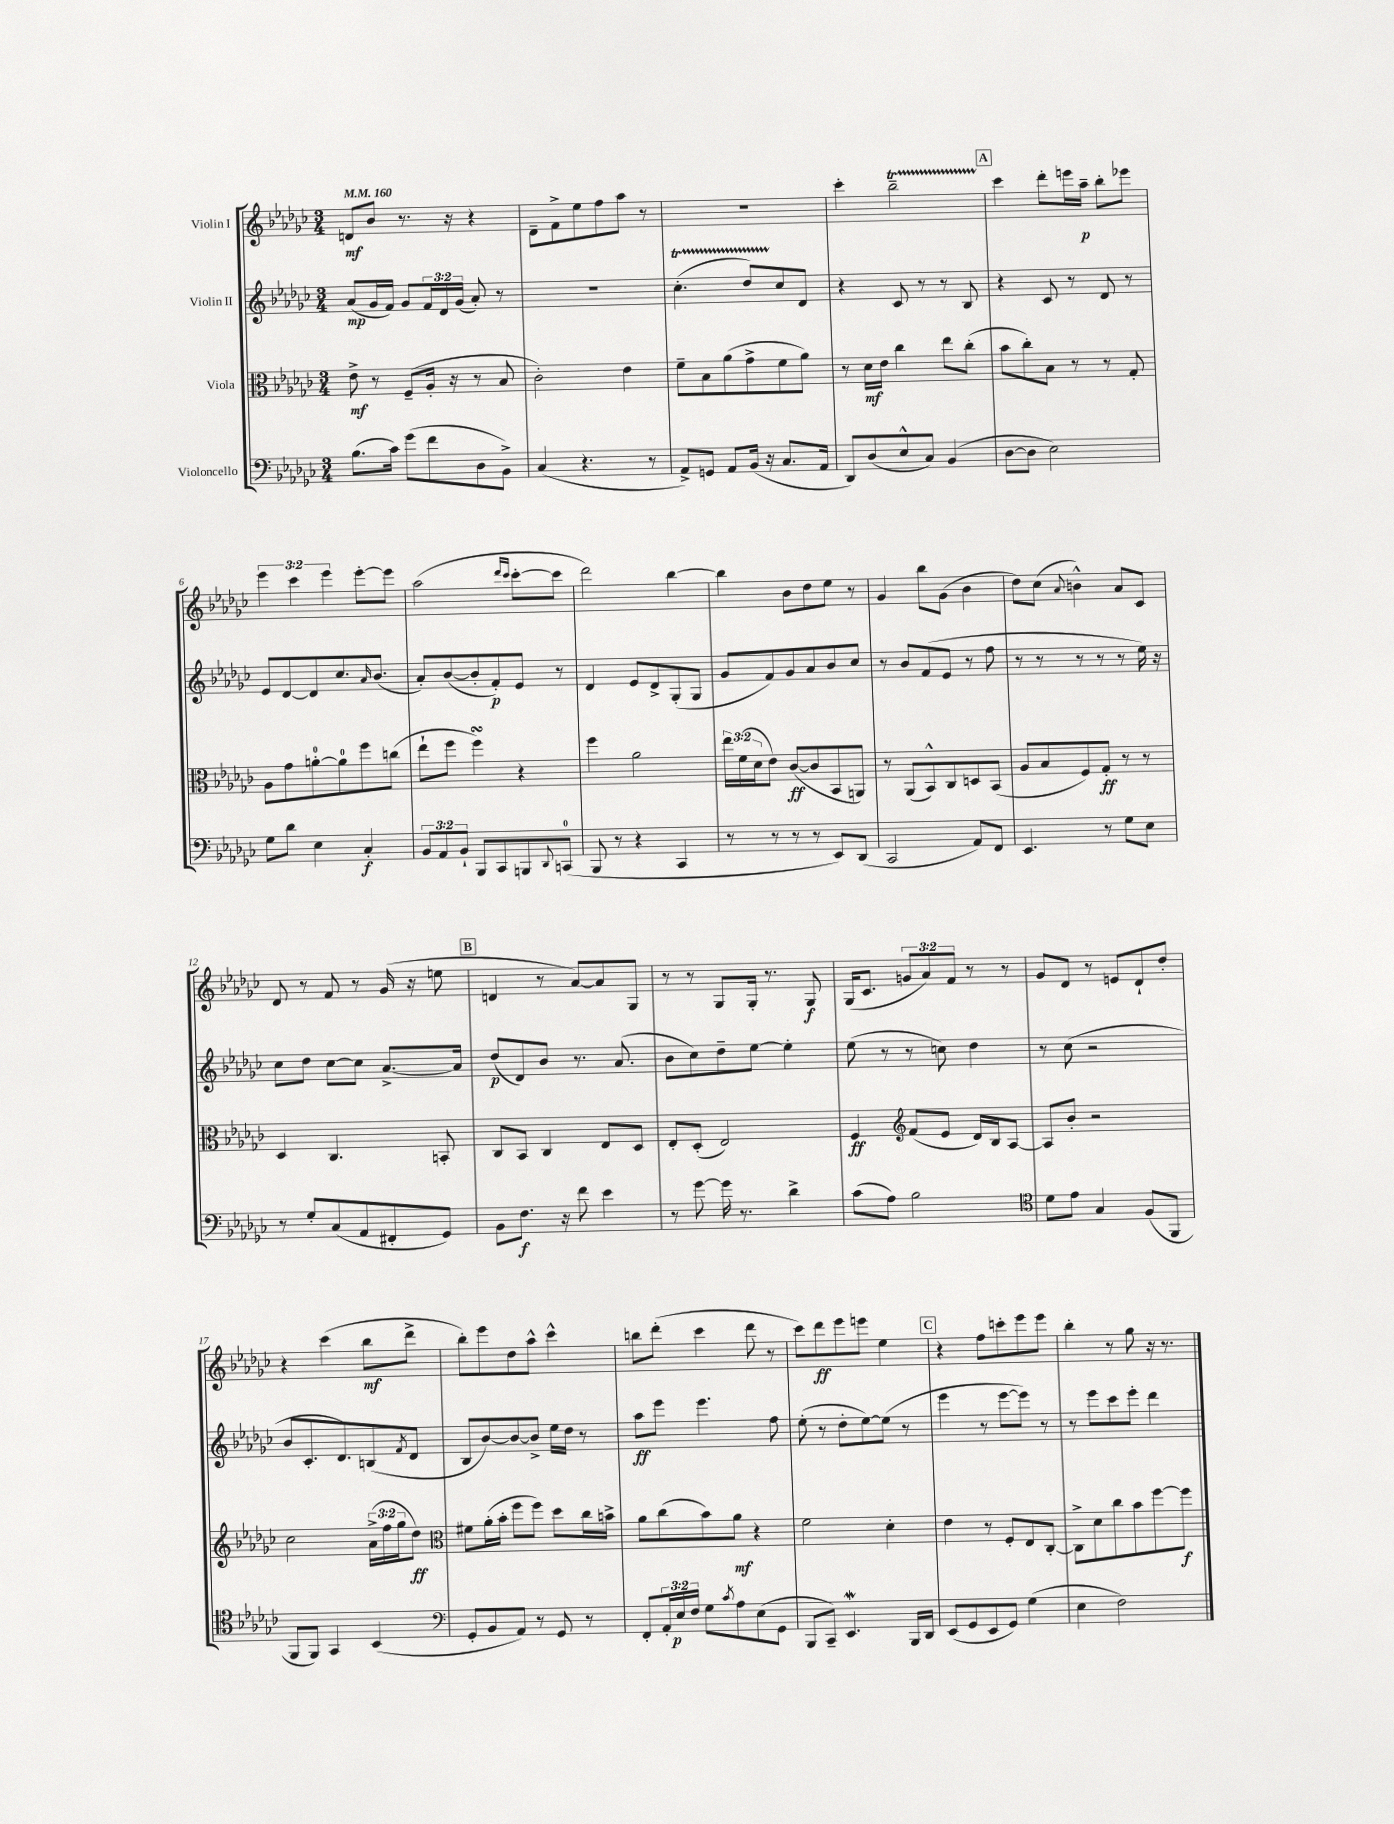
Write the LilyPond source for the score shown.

<<
\new StaffGroup <<
\new Staff = "s0" \with { instrumentName = "Violin I" } {
    \clef treble \key ges \major \numericTimeSignature \time 3/4 \override Staff.TupletNumber.text = #tuplet-number::calc-fraction-text \tempo 4 = 160
    d'8\mf bes'8 r8. r16 r4 |
    des'8-- f'8-> ees''8 f''8 aes''8 r8 |
    R2. |
    ces'''4-. bes''2--\startTrillSpan |
    \mark \markup { \box "A" } ces'''4\stopTrillSpan des'''8-. e'''16 aes''16--\p bes''8-. ees'''8 |
    \tuplet 3/2 { ees'''4 ces'''4 ees'''4 } ees'''8~-. ees'''8 |
    aes''2( \grace { des'''16 ces'''16 } ces'''8~-. ces'''8 |
    des'''2) bes''4~ |
    bes''4 bes'8 des''8 ees''8 r8 |
    ges'4 bes''8 ges'8( bes'4 |
    des''8) ces''8( \appoggiatura { aes'8 } b'4-^) aes'8 ces'8 |
    des'8 r8 f'8 r8 ges'16( r16 e''8 |
    \mark \markup { \box "B" } d'4 r8 aes'8~) aes'8 ges8 |
    r8 r8 ges8 ges16-. r8. ges8\f |
    ges16( ces'8. \tuplet 3/2 { g'8 aes'8) f'8 } r8 r8 |
    ges'8 des'8 r8 e'8 des'8-! des''8-. |
    r4 ces'''4( bes''8\mf des'''8-> |
    bes''8-.) ees'''8 des''8 aes''8-^ ces'''4-^ |
    b''8 des'''8-.( ces'''4 des'''8 r8 |
    ces'''8) des'''8\ff ees'''8 e'''8 ees''4 |
    \mark \markup { \box "C" } r4 f''8 c'''8-. ees'''8 ees'''8 |
    bes''4-. r8 ges''8 r16 r8. \bar "|." |
}
\new Staff = "s1" \with { instrumentName = "Violin II" } {
    \clef treble \key ges \major \numericTimeSignature \time 3/4 \override Staff.TupletNumber.text = #tuplet-number::calc-fraction-text
    aes'8\mp( ges'16 f'16) ges'8 \tuplet 3/2 { f'16 des'16 ges'16( } aes'8-.) r8 |
    R2. |
    ces''4.-.\startTrillSpan( des''8) ces''8\stopTrillSpan des'8 |
    r4 ces'8 r8 r8 bes8 |
    \mark \markup { \box "A" } r4 ces'8 r8 des'8 r8 |
    ees'8 des'8~ des'8 ces''8. \grace { aes'16 } bes'8.( |
    aes'8-.) bes'8~( bes'8-. f'8-.\p) ees'8 r8 |
    des'4 ees'8 des'8-> ges8-.( ges8 |
    ges'8 f'8) ges'8 aes'8 bes'8 ces''8 |
    r8 bes'8 f'8( ees'8 r8 f''8 |
    r8 r8 r8 r8 r8 ees''16) r16 |
    ces''8 des''8 ces''8~ ces''8 aes'8.~-> aes'16 |
    \mark \markup { \box "B" } des''8\p( des'8) bes'8 r8. aes'8.( |
    bes'8 ces''8) des''8-- ees''8~ ees''4-. |
    ees''8( r8 r8 c''8) des''4 |
    r8 ces''8( r2 |
    bes'8 ces'8.-. des'8.) b8( \acciaccatura { f'8 } des'8 |
    bes8 bes'8~) bes'8~ bes'8-> ees''16 des''16 r8 |
    aes''8\ff ees'''8 ees'''4. f''8 |
    ees''8-.( r8 des''8-. ees''8~) ees''8( r8 |
    \mark \markup { \box "C" } ees'''4 r8 ees'''8~ ees'''8) r8 |
    r8 ees'''8 ces'''8 ees'''8-. des'''4 \bar "|." |
}
\new Staff = "s2" \with { instrumentName = "Viola" } {
    \clef alto \key ges \major \numericTimeSignature \time 3/4 \override Staff.TupletNumber.text = #tuplet-number::calc-fraction-text
    ees'8->\mf r8 f8--( aes16-. r16 r8 bes8 |
    ces'2-.) ees'4 |
    f'8-- bes8 aes'8( ges'8-> f'8 aes'8) |
    r8 des'16\mf ees'16 ces''4 ees''8 ces''8-.( |
    \mark \markup { \box "A" } bes'8 ces''8-.) bes8 r8 r8 ges8-. |
    aes8 ges'8 a'8-0~-. a'8-0 f''8 c''8( |
    ees''8-! f''8 f''4\turn) r4 |
    f''4 aes'2 |
    \tuplet 3/2 { ees''16 f'16( des'16 } ees'8) ces'8~\ff( ces'8 bes,8 a,8) |
    r8 aes,8( bes,8-^) ces8 d8 bes,8( |
    aes8 bes8 f8) ges8-.\ff r8 r8 |
    des4 ces4. b,8-. |
    \mark \markup { \box "B" } ces8 bes,8 ces4 ees8 des8 |
    ees8-. des8-.( ees2) |
    f4\ff \clef treble f'8( ees'8 des'16) bes16 aes8~ |
    aes8 bes'8-. r2 |
    ces''2 \tuplet 3/2 { aes'16->( f''16 ges''16 } des''8\ff) |
    \clef alto fis'8 aes'16-.( bes'16-. f''8 f''8) des''8 ces''16 b'16-> |
    aes'8 ces''8( bes'8) aes'8\mf r4 |
    f'2 des'4-. |
    \mark \markup { \box "C" } ees'4 r8 f8-. ees8 ces8~-. |
    ces8-> des'8 ces''8 bes'8 f''8~ f''8\f \bar "|." |
}
\new Staff = "s3" \with { instrumentName = "Violoncello" } {
    \clef bass \key ges \major \numericTimeSignature \time 3/4 \override Staff.TupletNumber.text = #tuplet-number::calc-fraction-text
    bes8.( ces'16) ges'8( f'8 des8 bes,8->) |
    ces4( r4. r8 |
    aes,8->) g,8 aes,8 bes,16( r16 ces8. aes,16 |
    des,8) des8( ees8-^ ces8) bes,4( |
    \mark \markup { \box "A" } des8~ des8 ees2) |
    ges8 des'8 ees4 ces4-.\f |
    \tuplet 3/2 { bes,8 aes,8 bes,8-! } bes,,8 ces,8 b,,8 \appoggiatura { des,8 } c,8-0( |
    bes,,8 r8 r4 ces,4 |
    r8 r8 r8 r8 ees,8) des,8( |
    ces,2 aes,8) f,8 |
    ees,4. r8 ges8 ees8 |
    r8 ges8-. ces8( aes,8 fis,8-. ges,8) |
    \mark \markup { \box "B" } bes,8 f8.\f r16 f'8 ees'4 |
    r8 ges'8~ ges'16 r8. des'4-> |
    ces'8( aes8) bes2 |
    \clef tenor des'8 ees'8 ges4 f8( f,8 |
    f,8 f,8) ges,4 bes,4( |
    \clef bass ges,8-. bes,8 aes,8) r8 ges,8 r8 |
    f,8-. \tuplet 3/2 { aes,16-. ees16\p f16 } ges8 \acciaccatura { ces'8 } aes8 ees8( ges,8 |
    bes,,8 ces,8--) ees,4.\mordent bes,,16 des,16 |
    \mark \markup { \box "C" } ees,8( ges,8 ees,8 ges,8) ges4( |
    ees4 f2) \bar "|." |
}
>>
>>
